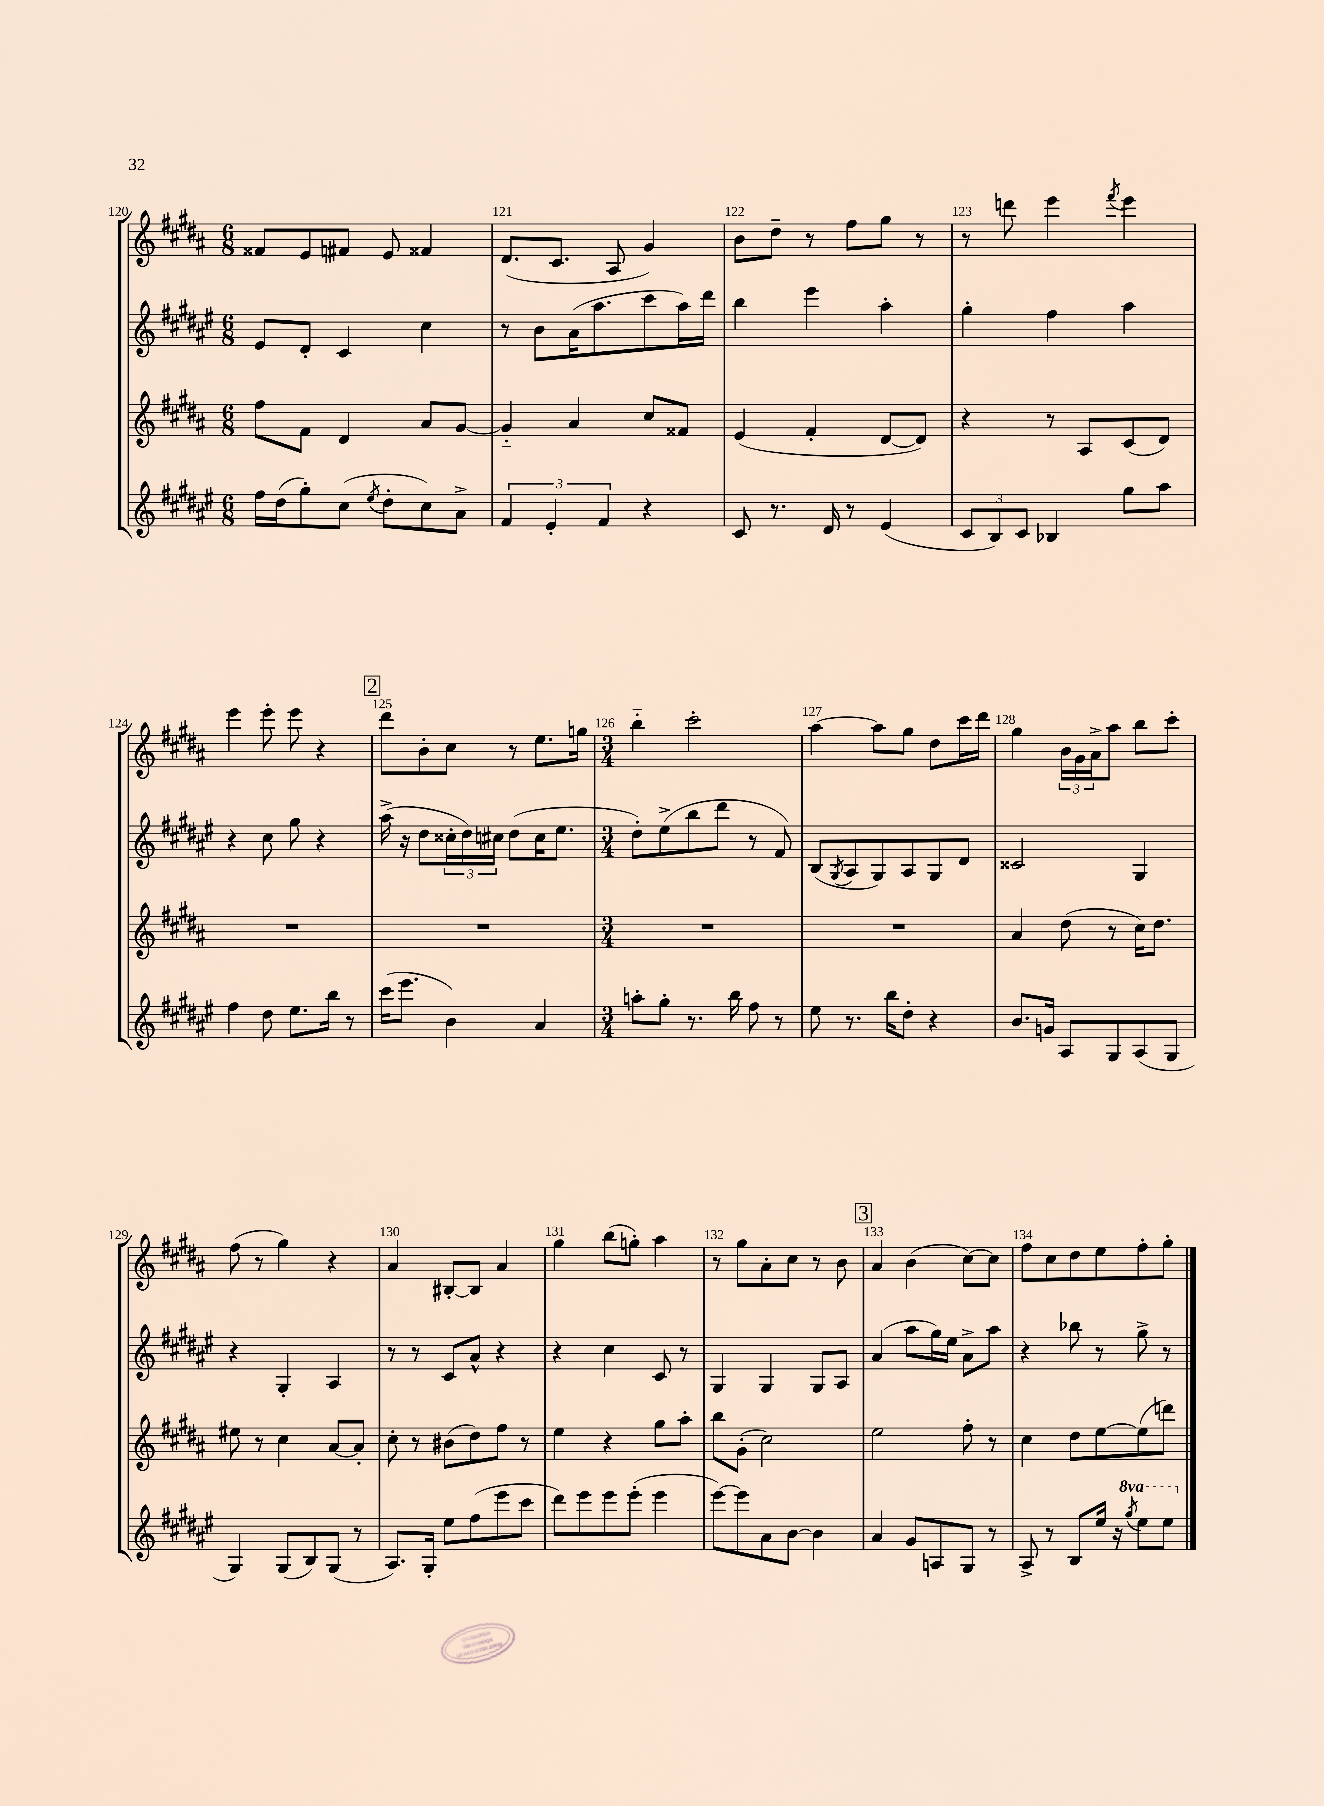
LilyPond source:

<<
\new StaffGroup <<
\new Staff = "s0" {
    \clef treble \key b \major \numericTimeSignature \time 6/8
    fisis'8 e'8 fis'8 e'8 fisis'4 |
    dis'8.( cis'8. ais8 gis'4) |
    b'8 dis''8-- r8 fis''8 gis''8 r8 |
    r8 d'''8 e'''4 \acciaccatura { fis'''8 } e'''4 |
    e'''4 e'''8-. e'''8 r4 |
    \mark \markup { \box "2" } dis'''8 b'8-. cis''8 r8 e''8. g''16 |
    \numericTimeSignature \time 3/4 b''4-_ cis'''2-. |
    ais''4~ ais''8 gis''8 dis''8 cis'''16 dis'''16 |
    gis''4 \tuplet 3/2 { b'16 gis'16 ais'16-> } ais''8 b''8 cis'''8-. |
    fis''8( r8 gis''4) r4 |
    ais'4 bis8~-. bis8 ais'4 |
    gis''4 b''8( g''8-.) ais''4 |
    r8 gis''8 ais'8-. cis''8 r8 b'8 |
    \mark \markup { \box "3" } ais'4 b'4( cis''8~) cis''8 |
    fis''8 cis''8 dis''8 e''8 fis''8-. gis''8-. \bar "|." |
}
\new Staff = "s1" {
    \clef treble \key fis \major \numericTimeSignature \time 6/8
    eis'8 dis'8-. cis'4 cis''4 |
    r8 b'8 ais'16( ais''8. cis'''8 ais''16) dis'''16 |
    b''4 eis'''4 ais''4-. |
    gis''4-. fis''4 ais''4 |
    r4 cis''8 gis''8 r4 |
    \mark \markup { \box "2" } ais''16->( r16 dis''8 \tuplet 3/2 { cisis''16-. dis''16) cis''16 } dis''8( cis''16 eis''8. |
    \numericTimeSignature \time 3/4 dis''8-.) eis''8->( b''8 dis'''8 r8 fis'8) |
    b8( \acciaccatura { gis8 } ais8 gis8) ais8 gis8 dis'8 |
    cisis'2 gis4 |
    r4 gis4-. ais4 |
    r8 r8 cis'8 ais'8-^ r4 |
    r4 cis''4 cis'8 r8 |
    gis4 gis4 gis8 ais8 |
    \mark \markup { \box "3" } ais'4( ais''8 gis''16) eis''16 ais'8-> ais''8 |
    r4 bes''8 r8 gis''8-> r8 \bar "|." |
}
\new Staff = "s2" {
    \clef treble \key b \major \numericTimeSignature \time 6/8
    fis''8 fis'8 dis'4 ais'8 gis'8~ |
    gis'4-_ ais'4 cis''8 fisis'8 |
    e'4( fis'4-. dis'8~ dis'8) |
    r4 r8 ais8 cis'8( dis'8) |
    R2. |
    \mark \markup { \box "2" } R2. |
    \numericTimeSignature \time 3/4 R2. |
    R2. |
    ais'4 dis''8( r8 cis''16) dis''8. |
    eis''8 r8 cis''4 ais'8~ ais'8-. |
    cis''8-. r8 bis'8( dis''8) fis''8 r8 |
    e''4 r4 gis''8 ais''8-. |
    b''8 gis'8-.( cis''2) |
    \mark \markup { \box "3" } e''2 fis''8-. r8 |
    cis''4 dis''8 e''8~ e''8( d'''8) \bar "|." |
}
\new Staff = "s3" {
    \clef treble \key fis \major \numericTimeSignature \time 6/8 \set Staff.ottavationMarkups = #ottavation-simple-ordinals
    fis''16 dis''16( gis''8-.) cis''8( \acciaccatura { eis''8 } dis''8-. cis''8) ais'8-> |
    \tuplet 3/2 { fis'4 eis'4-. fis'4 } r4 |
    cis'8 r8. dis'16 r8 eis'4( |
    \tuplet 3/2 { cis'8 b8) cis'8 } bes4 gis''8 ais''8 |
    fis''4 dis''8 eis''8. b''16 r8 |
    \mark \markup { \box "2" } cis'''16( eis'''8. b'4) ais'4 |
    \numericTimeSignature \time 3/4 a''8-. gis''8-. r8. b''16 fis''8 r8 |
    eis''8 r8. b''16 dis''8-. r4 |
    b'8. g'16 ais8 gis8 ais8( gis8 |
    gis4) gis8( b8) gis8( r8 |
    ais8.) gis16-. eis''8 fis''8( eis'''8 cis'''8 |
    dis'''8) eis'''8 eis'''8 eis'''8-.( eis'''4 |
    eis'''8~) eis'''8 ais'8 b'8~ b'4 |
    \mark \markup { \box "3" } ais'4 gis'8 a8 gis8 r8 |
    ais8-> r8 b8 eis''16 r16 \ottava #1 \acciaccatura { gis'''8 } eis'''8 eis'''8 \ottava #0 \bar "|." |
}
>>
>>
\layout { \context { \Score currentBarNumber = #120 \override BarNumber.break-visibility = ##(#f #t #t) barNumberVisibility = #all-bar-numbers-visible } }
